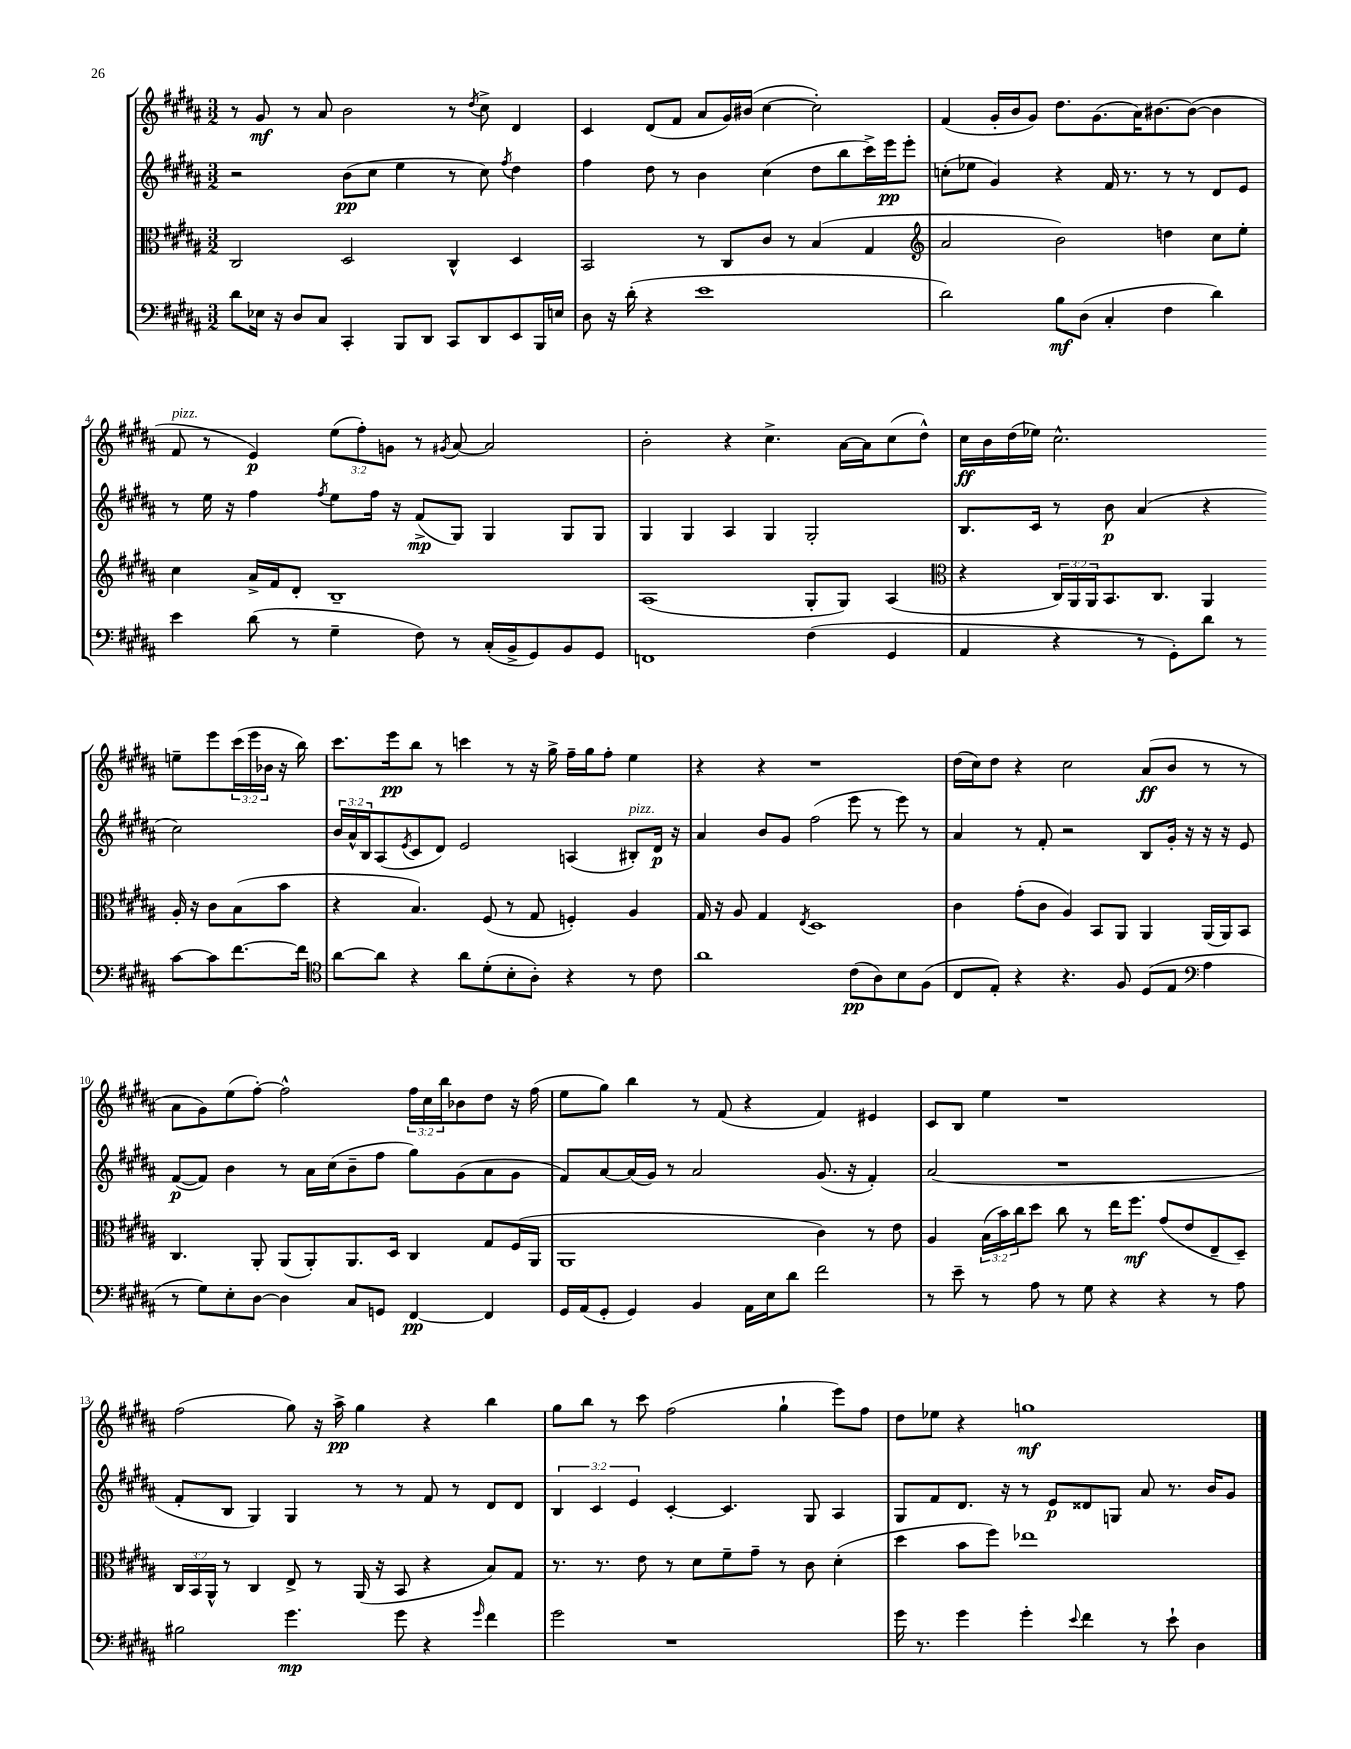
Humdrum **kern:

**kern	**dynam	**kern	**dynam	**kern	**dynam	**kern	**dynam
*part4	*part4	*part3	*part3	*part2	*part2	*part1	*part1
*staff4	*staff4	*staff3	*staff3	*staff2	*staff2	*staff1	*staff1
*clefF4	*	*clefC3	*	*clefG2	*	*clefG2	*
*k[f#c#g#d#a#]	*	*k[f#c#g#d#a#]	*	*k[f#c#g#d#a#]	*	*k[f#c#g#d#a#]	*
*M3/2	*	*M3/2	*	*M3/2	*	*M3/2	*
=1	=1	=1	=1	=1	=1	=1	=1
8d#\L	.	2C#/	.	2r	.	8r	.
16E-X\Jk	.	.	.	.	.	8g#/	mf
16r	.	.	.	.	.	.	.
8D#/L	.	.	.	.	.	8r	.
8C#/J	.	.	.	.	.	8a#/	.
4CC#'/	.	2D#/	.	(8b\L	pp	2b\	.
.	.	.	.	8cc#\J	.	.	.
8BBB/L	.	.	.	4ee\	.	.	.
8DD#/J	.	.	.	.	.	.	.
8CC#/L	.	4C#^^/	.	8r	.	8r	.
.	.	.	.	.	.	8qdd#/	.
8DD#/	.	.	.	8cc#\)	.	8cc#^\	.
.	.	.	.	8qff#/	.	.	.
8EE/	.	4D#/	.	4dd#\	.	4d#/	.
16BBB/L	.	.	.	.	.	.	.
16En/JJ	.	.	.	.	.	.	.
=2	=2	=2	=2	=2	=2	=2	=2
8D#\	.	2BB/	.	4ff#\	.	4c#/	.
16r	.	.	.	.	.	.	.
(16d#'\	.	.	.	.	.	.	.
4r	.	.	.	8dd#\	.	(8d#/L	.
.	.	.	.	8r	.	8f#/J	.
1e	.	8r	.	4b\	.	8a#/L	.
.	.	8C#/L	.	.	.	16g#/L)	.
.	.	.	.	.	.	(16b#X/JJ	.
.	.	8c#/J	.	(4cc#\	.	[4cc#\	.
.	.	8r	.	.	.	.	.
.	.	(4B/	.	8dd#\L	.	2cc#'\])	.
.	.	.	.	8bb\	.	.	.
.	.	4G#/	.	16ccc#^\L)	.	.	.
.	.	.	.	16eee\J	pp	.	.
.	.	.	.	8eee'\J	.	.	.
=3	=3	=3	=3	=3	=3	=3	=3
*	*	*clefG2	*	*	*	*	*
2d#\)	.	2a#/	.	(8ccn'\L	.	(4f#/	.
.	.	.	.	8ee-X\J	.	.	.
.	.	.	.	4g#/)	.	16g#'/LL	.
.	.	.	.	.	.	16b/J	.
.	.	.	.	.	.	8g#/J)	.
8B\L	mf	2b\)	.	4r	.	8.dd#\L	.
(8D#\J	.	.	.	.	.	.	.
.	.	.	.	.	.	(8.g#\	.
4C#'/	.	.	.	16f#/	.	.	.
.	.	.	.	8.r	.	.	.
.	.	.	.	.	.	16a#\K)	.
.	.	.	.	.	.	[8.b#X\	.
4F#\	.	4ddn\	.	8r	.	.	.
.	.	.	.	8r	.	(8b#\J_	.
4d#\)	.	8cc#\L	.	8d#/L	.	4b#\]	.
.	.	8ee'\J	.	8e/J	.	.	.
!!LO:LB:g=z
=4	=4	=4	=4	=4	=4	=4	=4
!	!	!	!	!	!	!LO:TX:a:i:t=pizz.	!
4e\	.	4cc#\	.	8r	.	8f#/	.
.	.	.	.	16ee\	.	8r	.
.	.	.	.	16r	.	.	.
(8d#\	.	16a#^/LL	.	4ff#\	.	4e/)	p
.	.	16f#/J	.	.	.	.	.
8r	.	8d#'/J	.	.	.	.	.
.	.	.	.	8qff#/	.	.	.
4G#~\	.	1B~	.	8ee\L	.	(12ee\L	.
.	.	.	.	.	.	12ff#'\)	.
.	.	.	.	16ff#\Jk	.	.	.
.	.	.	.	.	.	12gn\J	.
.	.	.	.	16r	.	.	.
8F#\)	.	.	.	(8f#^/L	mp	8r	.
.	.	.	.	.	.	8qg#X/	.
8r	.	.	.	8G#/J)	.	[8a#/	.
(16C#'/LL	.	.	.	4G#/	.	2a#/]	.
16BB^/J	.	.	.	.	.	.	.
8GG#/)	.	.	.	.	.	.	.
8BB/	.	.	.	8G#/L	.	.	.
8GG#/J	.	.	.	8G#/J	.	.	.
=5	=5	=5	=5	=5	=5	=5	=5
1FFn	.	(1A#	.	4G#/	.	2b'\	.
.	.	.	.	4G#/	.	.	.
.	.	.	.	4A#/	.	4r	.
.	.	.	.	4G#/	.	4.cc#^\	.
(4F#\	.	8G#'/L	.	2G#'/	.	.	.
.	.	8G#/J)	.	.	.	[16a#\LL	.
.	.	.	.	.	.	16a#\J]	.
4GG#/	.	(4A#/	.	.	.	(8cc#\	.
.	.	.	.	.	.	8dd#^^\J)	.
=6	=6	=6	=6	=6	=6	=6	=6
*	*	*clefC3	*	*	*	*	*
4AA#/	.	4r	.	8.B/L	.	16cc#\LL	ff
.	.	.	.	.	.	16b\	.
.	.	.	.	.	.	(16dd#\	.
.	.	.	.	16c#/Jk	.	16ee-X\JJ)	.
4r	.	24C#/LL)	.	8r	.	2.cc#^^\	.
.	.	24AA#/	.	.	.	.	.
.	.	24AA#/J	.	.	.	.	.
.	.	8.BB/	.	8b\	p	.	.
8r	.	.	.	(4a#/	.	.	.
.	.	8.C#/J	.	.	.	.	.
8GG#'\L)	.	.	.	.	.	.	.
8d#\J	.	4AA#/	.	4r	.	.	.
8r	.	.	.	.	.	.	.
[8c#\L	.	16A#'/	.	2cc#\)	.	8een~\L	.
.	.	16r	.	.	.	.	.
8c#\]	.	8c#\L	.	.	.	8eee\	.
[8.f#\	.	(8B\	.	.	.	(24ccc#\L	.
.	.	.	.	.	.	24eee\	.
.	.	.	.	.	.	24b-X\JJ	.
.	.	8b\J	.	.	.	16r	.
16f#\Jk]	.	.	.	.	.	16bb\)	.
!!LO:LB:g=z
=7	=7	=7	=7	=7	=7	=7	=7
*clefC4	*	*	*	*	*	*	*
[8a#\L	.	4r	.	24b/LL	.	8.ccc#\L	.
.	.	.	.	24a#^^/	.	.	.
.	.	.	.	24B/J	.	.	.
8a#\J]	.	.	.	(8A#/	.	.	.
.	.	.	.	.	.	16eee\k	pp
.	.	.	.	8qe/	.	.	.
4r	.	4.B/)	.	8c#/	.	8bb\J	.
.	.	.	.	8d#/J)	.	8r	.
8a#\L	.	.	.	2e/	.	4cccn\	.
(8d#'\	.	(8F#/	.	.	.	.	.
8B'\	.	8r	.	.	.	8r	.
8A#'\J)	.	8G#/	.	.	.	16r	.
.	.	.	.	.	.	16gg#^\	.
4r	.	4Fn'/)	.	(4An/	.	16ff#~\LL	.
.	.	.	.	.	.	16gg#\J	.
.	.	.	.	.	.	8ff#'\J	.
!	!	!	!	!LO:TX:a:i:t=pizz.	!	!	!
8r	.	4A#/	.	8B#X'/L)	.	4ee\	.
8c#\	.	.	.	16d#/Jk	p	.	.
.	.	.	.	16r	.	.	.
=8	=8	=8	=8	=8	=8	=8	=8
1a#	.	16G#/	.	4a#/	.	4r	.
.	.	16r	.	.	.	.	.
.	.	8A#/	.	.	.	.	.
.	.	4G#/	.	8b/L	.	4r	.
.	.	.	.	8g#/J	.	.	.
.	.	8qE/	.	.	.	.	.
.	.	1D#	.	(2ff#\	.	1r	.
(8c#\L	pp	.	.	8eee\	.	.	.
8A#\)	.	.	.	8r	.	.	.
8B\	.	.	.	8eee\)	.	.	.
(8F#\J	.	.	.	8r	.	.	.
=9	=9	=9	=9	=9	=9	=9	=9
8C#/L	.	4c#\	.	4a#/	.	(16dd#\LL	.
.	.	.	.	.	.	16cc#\J)	.
8E'/J)	.	.	.	.	.	8dd#\J	.
4r	.	(8g#'\L	.	8r	.	4r	.
.	.	8c#\J	.	8f#'/	.	.	.
4.r	.	4A#/)	.	2r	.	2cc#\	.
.	.	8BB/L	.	.	.	.	.
8F#/	.	8AA#/J	.	.	.	.	.
(8D#/L	.	4AA#/	.	8B/L	.	(8a#/L	ff
8E/J	.	.	.	16g#'/Jk	.	8b/J	.
.	.	.	.	16r	.	.	.
*clefF4	*	*	*	*	*	*	*
4A#\	.	(16AA#/LL	.	16r	.	8r	.
.	.	16AA#/J)	.	16r	.	.	.
.	.	8BB/J	.	8e/	.	8r	.
!!LO:LB:g=z
=10	=10	=10	=10	=10	=10	=10	=10
8r	.	4.C#/	.	([8f#/L	p	8a#\L	.
8G#\L)	.	.	.	8f#/J])	.	8g#\)	.
8E'\	.	.	.	4b\	.	(8ee\	.
[8D#\J	.	8AA#'/	.	.	.	[8ff#'\J)	.
4D#\]	.	(8AA#/L	.	8r	.	2ff#^^\]	.
.	.	8AA#'/)	.	16a#\LL	.	.	.
.	.	.	.	(16cc#\J	.	.	.
8C#/L	.	8.AA#/	.	8b~\	.	.	.
8GGn/J	.	.	.	8ff#\J	.	.	.
.	.	16D#/Jk	.	.	.	.	.
[4FF#/	pp	4C#/	.	8gg#\L)	.	24ff#\LL	.
.	.	.	.	.	.	24cc#\	.
.	.	.	.	.	.	24bb\J	.
.	.	.	.	(8g#\	.	8b-X\	.
4FF#/]	.	8G#/L	.	8a#\	.	8dd#\J	.
.	.	(16F#/L	.	8g#\J	.	16r	.
.	.	16AA#/JJ	.	.	.	(16ff#\	.
=11	=11	=11	=11	=11	=11	=11	=11
16GG#/LL	.	1AA#	.	8f#/L)	.	8ee\L	.
(16AA#/J	.	.	.	.	.	.	.
8GG#'/J	.	.	.	[8a#/	.	8gg#\J)	.
4GG#/)	.	.	.	(16a#/L]	.	4bb\	.
.	.	.	.	16g#/JJ)	.	.	.
.	.	.	.	8r	.	.	.
4BB/	.	.	.	2a#/	.	8r	.
.	.	.	.	.	.	(8f#/	.
16AA#\LL	.	.	.	.	.	4r	.
16E\J	.	.	.	.	.	.	.
8d#\J	.	.	.	.	.	.	.
2f#\	.	4c#\)	.	(8.g#/	.	4f#/)	.
.	.	.	.	16r	.	.	.
.	.	8r	.	4f#'/)	.	4e#X/	.
.	.	8e\	.	.	.	.	.
=12	=12	=12	=12	=12	=12	=12	=12
8r	.	4A#/	.	(2a#/	.	8c#/L	.
8e~\	.	.	.	.	.	8B/J	.
8r	.	(24B\LL	.	.	.	4ee\	.
.	.	24b\)	.	.	.	.	.
.	.	24cc#\J	.	.	.	.	.
8A#\	.	8dd#\J	.	.	.	.	.
8r	.	8cc#\	.	1r	.	1r	.
8G#\	.	8r	.	.	.	.	.
4r	.	16ee\KL	.	.	.	.	.
.	.	8.ff#\J	mf	.	.	.	.
4r	.	(8g#/L	.	.	.	.	.
.	.	8e/	.	.	.	.	.
8r	.	8E~/	.	.	.	.	.
8A#\	.	8D#~/J)	.	.	.	.	.
!!LO:LB:g=z
=13	=13	=13	=13	=13	=13	=13	=13
2B#X\	.	24C#/LL	.	8f#'/L	.	(2ff#\	.
.	.	24BB/	.	.	.	.	.
.	.	24AA#^^/JJ	.	.	.	.	.
.	.	8r	.	8B/J	.	.	.
.	.	4C#/	.	4G#/)	.	.	.
4.g#\	mp	8E^/	.	4G#/	.	8gg#\)	.
.	.	8r	.	.	.	16r	.
.	.	.	.	.	.	16aa#^\	pp
.	.	(16AA#/	.	8r	.	4gg#\	.
.	.	16r	.	.	.	.	.
8g#\	.	8BB/	.	8r	.	.	.
4r	.	4r	.	8f#/	.	4r	.
.	.	.	.	8r	.	.	.
16qqg#/	.	.	.	.	.	.	.
4f#\	.	8B/L)	.	8d#/L	.	4bb\	.
.	.	8G#/J	.	8d#/J	.	.	.
=14	=14	=14	=14	=14	=14	=14	=14
2g#\	.	8.r	.	6B/	.	8gg#\L	.
.	.	.	.	.	.	8bb\J	.
.	.	.	.	6c#/	.	.	.
.	.	8.r	.	.	.	.	.
.	.	.	.	.	.	8r	.
.	.	.	.	6e/	.	.	.
.	.	8e\	.	.	.	8ccc#\	.
1r	.	8r	.	[4c#'/	.	(2ff#\	.
.	.	8d#\L	.	.	.	.	.
.	.	8f#~\	.	4.c#/]	.	.	.
.	.	8g#~\J	.	.	.	.	.
.	.	8r	.	.	.	4gg#`\	.
.	.	8c#\	.	8G#/	.	.	.
.	.	(4d#'\	.	4A#/	.	8eee\L)	.
.	.	.	.	.	.	8ff#\J	.
=15	=15	=15	=15	=15	=15	=15	=15
16g#\	.	4dd#\	.	8G#/L	.	8dd#\L	.
8.r	.	.	.	.	.	.	.
.	.	.	.	8f#/	.	8ee-X\J	.
4g#\	.	8b\L	.	8.d#/J	.	4r	.
.	.	8ff#\J)	.	.	.	.	.
.	.	.	.	16r	.	.	.
4g#'\	.	1ee-X	.	8r	.	1ggn	mf
.	.	.	.	8e/L	p	.	.
8qqe/	.	.	.	.	.	.	.
4f#\	.	.	.	8d##X/	.	.	.
.	.	.	.	8Gn/J	.	.	.
8r	.	.	.	8a#/	.	.	.
8e`\	.	.	.	8.r	.	.	.
4D#\	.	.	.	.	.	.	.
.	.	.	.	16b/KL	.	.	.
.	.	.	.	8g#/J	.	.	.
==	==	==	==	==	==	==	==
*-	*-	*-	*-	*-	*-	*-	*-
